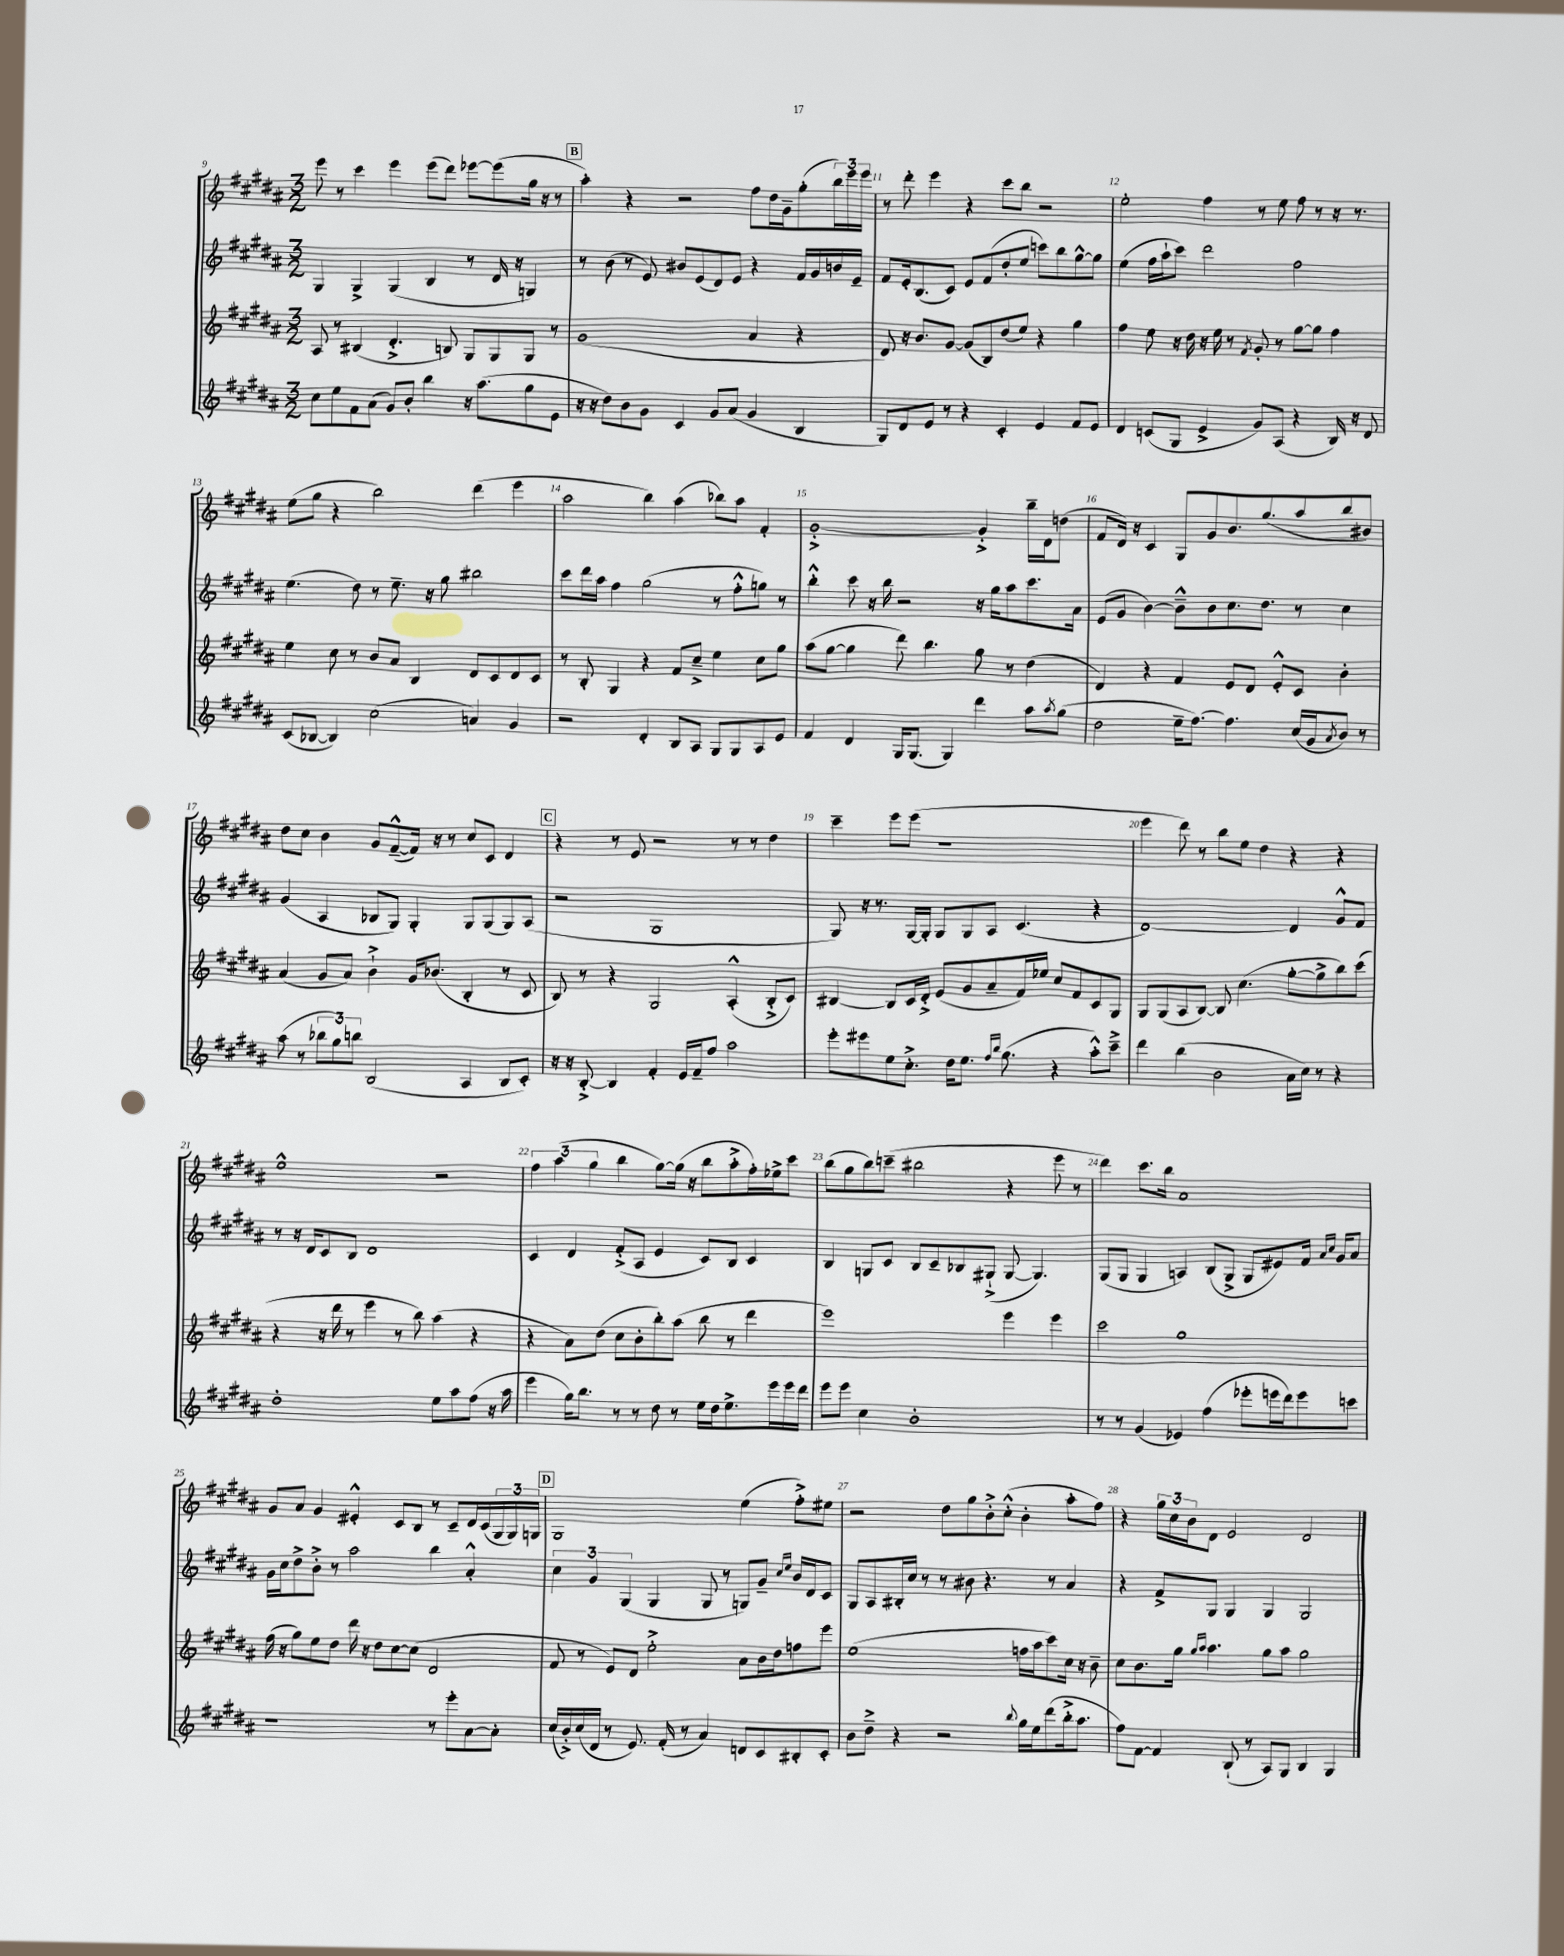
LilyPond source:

<<
\new StaffGroup <<
\new Staff = "s0" {
    \clef treble \key b \major \numericTimeSignature \time 3/2
    e'''8 r8 cis'''4 e'''4 e'''8( dis'''8) ees'''8~ ees'''8( gis''16 r16 r8 |
    \mark \markup { \box "B" } ais''4-.) r4 r2 fis''8 dis''16 gis'16-- gis''8-.( \tuplet 3/2 { b''16) e'''16 e'''16 } |
    r8 dis'''8-. e'''4 r4 cis'''8 b''8 r2 |
    e''2-. fis''4 r8 e''8 fis''8 r8 r16 r8. |
    e''8( gis''8 r4 b''2) dis'''4( e'''4 |
    ais''2 b''4) ais''4( bes''8) ais''8 fis'4-. |
    gis'1~-.-> gis'4-.-> b''16-- dis'16 d''8( |
    fis'8 dis'16) r16 cis'4 gis8 gis'8 b'8. gis''8.( ais''8 b''8 bis'8) |
    dis''8 cis''8 b'4 gis'8 fis'8~---^( fis'16) r16 r8 cis''8 cis'8 dis'4 |
    \mark \markup { \box "C" } r4 r8 e'8 r2 r8 r8 dis''4 |
    cis'''4-- e'''8 e'''8( r1 |
    e'''4 dis'''8) r8 b''8 e''8 dis''4 r4 r4 |
    e''1-^ r2 |
    \tuplet 3/2 { fis''4 ais''4( gis''4 } b''4 gis''8~) gis''16( r16 b''8 ais''8-.-> fis''16-.) ees''16-> cis'''8 |
    b''8( gis''8 b''8) c'''8--( bis''2 r4 e'''8 r8 |
    dis'''4) cis'''8. b''16 ais'1 |
    gis'8 ais'8 gis'4 eis'4-.-^ cis'8 b8 r8 cis'8-- dis'16 cis'16( \tuplet 3/2 { gis16 gis16) g16 } |
    \mark \markup { \box "D" } gis1 e''4( fis''8-.->) eis''8 |
    r2 dis''8 gis''8 b'8-.-> cis''8-.-^( b'4-. ais''8-. fis''8) |
    r4 \tuplet 3/2 { gis''16 cis''16 b'16 } dis'8 e'2 dis'2 \bar "|." |
}
\new Staff = "s1" {
    \clef treble \key b \major \numericTimeSignature \time 3/2
    gis4 gis4-> gis4( b4 r8 dis'16 r16 g4) |
    \mark \markup { \box "B" } r8 b'8( r8 e'8) bis'8 e'8( dis'8) e'8 r4 fis'16 gis'16 b'16 e'16-- |
    fis'8 e'16-. b8.( cis'8) e'8 fis'8( dis''8-. e''8 c'''8) b''8 gis''8~-^ gis''8 |
    e''4( fis''16 ais''16-! cis'''8) dis'''2 fis''2 |
    e''4.( dis''8) r8 e''8.-- r16 gis''8 bis''2 |
    cis'''8 dis'''16 ais''16 fis''4 gis''2( r8 fis''8-.-^ g''8) r8 |
    b''4-.-^ cis'''8 r16 b''16 r2 r16 gis''16 ais''8 cis'''8. ais'16 |
    e'8( gis'8 b'4~) b'8---^ b'8 cis''8. dis''8. r8 cis''4 |
    gis'4( ais4 bes8 gis8) gis4-. gis8 gis8( gis8) ais8( |
    \mark \markup { \box "C" } r2 gis1 |
    gis8) r16 r8. gis16~ gis16-. gis8 gis8 ais8 cis'4.( r4 |
    dis'1~) dis'4 gis'8-^ fis'8 |
    r8 r16 dis'16 cis'8 b8 dis'1 |
    cis'4 dis'4 fis'8-.->( ais8 e'4 cis'8) b8 cis'4 |
    b4 g8 cis'8 b8 cis'8-- bes8 gis8-!->( gis8~ gis4.) |
    gis8( gis8 gis4 a4) b8( gis8-> gis8 eis'8) fis'16 \grace { ais'16 cis''16 } gis'16 ais'8 |
    gis'16 cis''16 dis''8-> b'8-.-> r8 ais''2 b''4 ais'4-.-^ |
    \mark \markup { \box "D" } \tuplet 3/2 { cis''4 gis'4 gis4( } gis4 gis8 r8 g8) gis'8-- \grace { cis''16 e''16 } b'16 dis'16 cis'8 |
    gis8 ais8 bis16-. cis''16 r8 r8 bis'8 r4. r8 ais'4 |
    r4 fis'8-> gis8 gis4 gis4 gis2 \bar "|." |
}
\new Staff = "s2" {
    \clef treble \key b \major \numericTimeSignature \time 3/2
    ais8 r8 bis4( dis'4.-.-> b8) gis8 gis8 gis8 r8 |
    \mark \markup { \box "B" } gis'1( ais'4 r4 |
    dis'8) r16 b'8. gis'8~ gis'8( b8) dis''8( e''8) r4 gis''4 |
    fis''4 e''8 r16 dis''16 r16 e''16 r8 \acciaccatura { fis'8 } gis'8-. r8 gis''8~ gis''8 fis''4 |
    e''4 cis''8 r8 b'8 ais'8 b4 dis'8 cis'8 dis'8 cis'8 |
    r8 b8-. gis4 r4 fis'8 cis''8---> e''4 cis''8 gis''8 |
    ais''8( gis''8~ gis''4 dis'''8) b''4. gis''8 r8 dis''4( |
    dis'4) r4 fis'4 e'8 dis'8 e'8-.-^ cis'8 b'4-. |
    ais'4( gis'8 ais'8) b'4-!-> gis'16 bes'8.( b4-. r8 cis'8 |
    \mark \markup { \box "C" } b8) r8 r4 gis2 ais4-.-^( b8-.-> cis'8) |
    bis4~ bis8 cis'16 dis'16-.-> e'8( gis'8 ais'8-- fis'16) ees''16 cis''8 fis'8 cis'8 gis8 |
    gis8 gis8( ais8 b8~) b8 cis''4.( gis''8~-. gis''8-> b''8) cis'''8( |
    r4 r16 dis'''16 r8 e'''4 r8 b''8) ais''4( r4 |
    r4 ais'8) dis''8( cis''8 b'8-. b''8-.) ais''8( b''8 r8 dis'''4 |
    e'''1) e'''4 e'''4 |
    cis'''2 gis''1 |
    fis''16( r16 gis''8) e''8 dis''8 dis'''16 r16 dis''8 cis''8~ cis''8( dis'2 |
    \mark \markup { \box "D" } fis'8 r8 e'8) dis'8 e''2-.-> ais'8 b'16 dis''16 f''8 e'''8 |
    e''1( f''16 ais''16 cis'''8) cis''16 r16 b'8-- |
    cis''8 b'8. gis''16 \grace { gis''16 ais''16 } ais''4. gis''8 ais''8 gis''2 \bar "|." |
}
\new Staff = "s3" {
    \clef treble \key b \major \numericTimeSignature \time 3/2
    cis''8 e''8 fis'8 ais'8( gis'8) b'8-. b''4 r16 ais''8.( gis''8 e'8 |
    \mark \markup { \box "B" } r16 r16 dis''8) b'8 gis'8 cis'4 gis'8 ais'8( gis'4 b4 |
    gis8) dis'8 e'8 r8 r4 cis'4-. e'4 fis'8 e'8 |
    dis'4 c'8( gis8 e'4-> gis'8) ais8( r4 b16) r16 dis'8 |
    cis'8( bes8~ bes4) cis''2( a'4) gis'4 |
    r2 dis'4-. b8 ais8 gis8 gis8 ais8 e'8 |
    fis'4 dis'4 gis16 gis8.( gis4) dis'''4 ais''8 \acciaccatura { ais''8 } gis''8( |
    dis''2 e''16-- fis''8.~) fis''4. cis''16( gis'16 \acciaccatura { ais'8 } b'8) r8 |
    ais''8( r8 \tuplet 3/2 { bes''8 gis''8) b''8 } b2( ais4 b8 cis'8-.) |
    \mark \markup { \box "C" } r16 r16 b8~-.-> b4 fis'4-. e'16 fis'16-- fis''8 ais''2 |
    e'''8-. eis'''8 e''8 cis''8.-.-> dis''16 e''8. \grace { fis''16 b''16 } gis''8.( r4 ais''8-.-^) cis'''8---> |
    dis'''4 b''4( b'2 ais'16 cis''16) r8 r4 |
    dis''1-. e''8 ais''8 fis''8( r16 ais''16 |
    e'''4 gis''16) b''8. r8 r8 dis''8 r8 e''16 dis''16 e''8.-> e'''16 e'''16 dis'''16 |
    e'''8 e'''8 cis''4 b'1-. |
    r8 r8 gis'4( ees'4) fis''4( ees'''8-. e'''16 dis'''16) e'''8 c'''8 |
    r1 r8 e'''8-. ais'8~ ais'8-. |
    \mark \markup { \box "D" } cis''16( b'16-.->) cis''16( dis'16 r8 e'8.) fis'16-.( r8 ais'4) d'8 cis'8 bis8-. cis'8-. |
    b'8 dis''8---> r4 r2 \appoggiatura { b''8 } gis''16 e''16 dis'''8( b''16-.-> ais''8. |
    fis''8) fis'8~ fis'4 b8-!( r8 ais8) gis8 b4 gis4 \bar "|." |
}
>>
>>
\layout { \context { \Score currentBarNumber = #9 \override BarNumber.break-visibility = ##(#f #t #t) barNumberVisibility = #all-bar-numbers-visible } }
